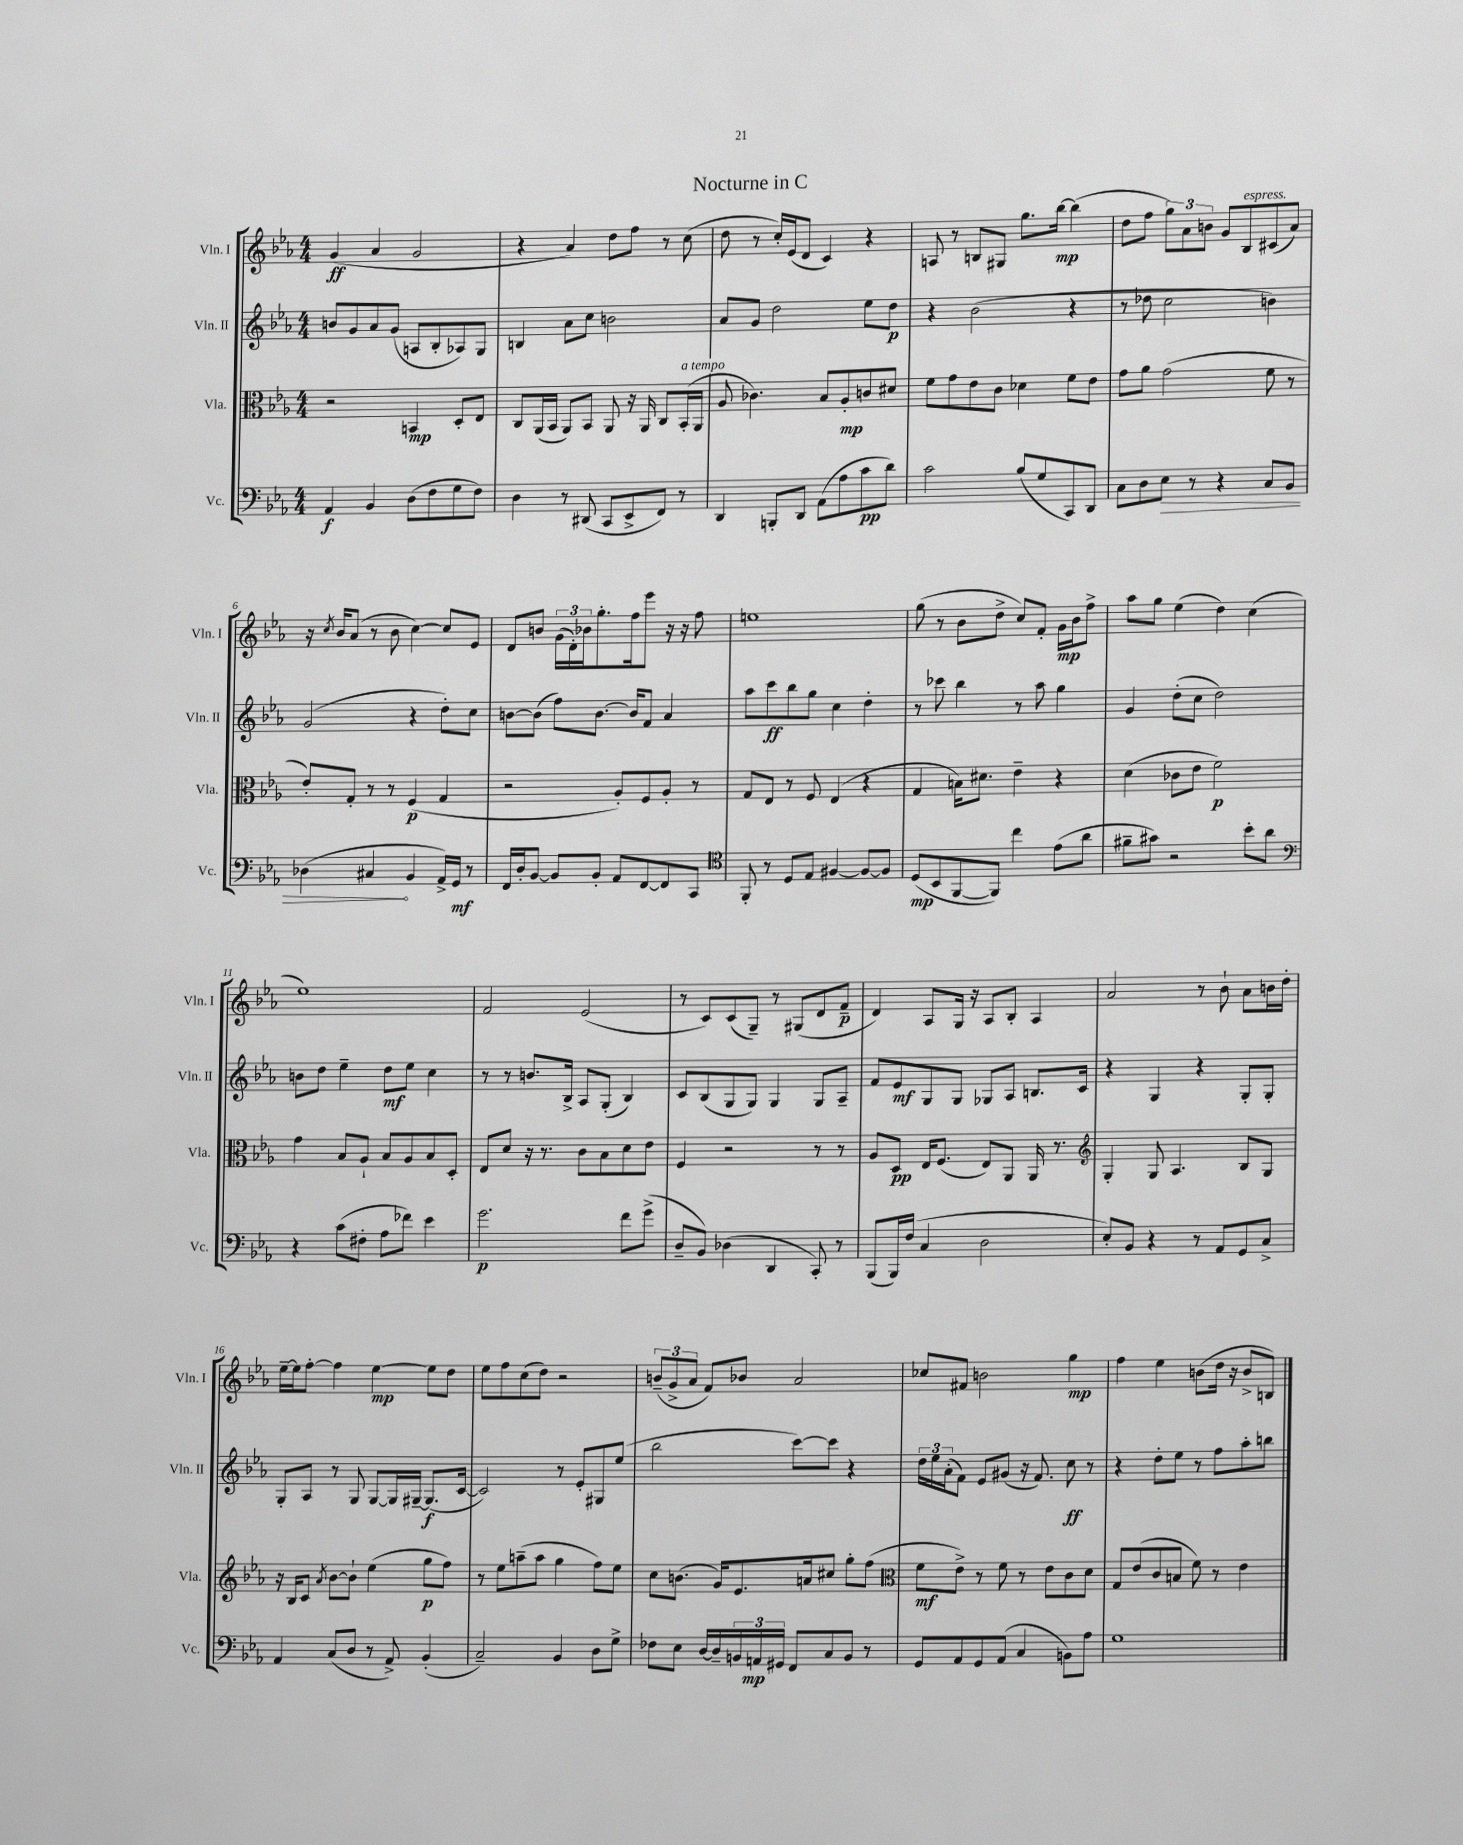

**kern	**dynam	**kern	**dynam	**kern	**dynam	**kern	**dynam
*part4	*part4	*part3	*part3	*part2	*part2	*part1	*part1
*staff4	*staff4	*staff3	*staff3	*staff2	*staff2	*staff1	*staff1
*I"Vc.	*	*I"Vla.	*	*I"Vln. II	*	*I"Vln. I	*
*I'Vc.	*	*I'Vla.	*	*I'Vln. II	*	*I'Vln. I	*
*clefF4	*	*clefC3	*	*clefG2	*	*clefG2	*
*k[b-e-a-]	*	*k[b-e-a-]	*	*k[b-e-a-]	*	*k[b-e-a-]	*
*M4/4	*	*M4/4	*	*M4/4	*	*M4/4	*
=1	=1	=1	=1	=1	=1	=1	=1
4AA-/	f	2r	.	8bn/L	.	(4g/	ff
.	.	.	.	8g/	.	.	.
4BB-/	.	.	.	8a-/	.	4a-/	.
.	.	.	.	(8g/J	.	.	.
(8D\L	.	4BBn/	mp	8An/L	.	2g/	.
8F\	.	.	.	8B-'/	.	.	.
8G\	.	8D'/L	.	8A-X/)	.	.	.
8F\J)	.	8E-/J	.	8G/J	.	.	.
=2	=2	=2	=2	=2	=2	=2	=2
4D\	.	8C/L	.	4Bn/	.	4r	.
.	.	(16AA-/L	.	.	.	.	.
.	.	16BB-/JJ	.	.	.	.	.
8r	.	8AA-/L)	.	8a-\L	.	4a-/)	.
(8DD#X/	.	8BB-/J	.	8cc\J	.	.	.
8CC/L	.	8AA-/	.	2bn\	.	8dd\L	.
8EE-^/	.	16r	.	.	.	8ff\J	.
.	.	16AA-/	.	.	.	.	.
8FF/J)	.	8C/L	.	.	.	8r	.
!	!	!LO:TX:a:i:t=a tempo	!	!	!	!	!
8r	.	(16BB-'/L	.	.	.	(8cc\	.
.	.	16AA-/JJ	.	.	.	.	.
=3	=3	=3	=3	=3	=3	=3	=3
4DD/	.	8A-/	.	8a-/L	.	8dd\	.
.	.	4.c-X\)	.	8g/J	.	8r	.
8BBBn'/L	.	.	.	2dd\	.	16cc'/LL)	.
.	.	.	.	.	.	(16e-/J	.
8DD/J	.	.	.	.	.	8d/J	.
(8AA-\L	.	8B-/L	.	.	.	4c/)	.
8A-\	.	8A-'/	mp	.	.	.	.
8c\	pp	8cn/	.	8ee-\L	.	4r	.
8d\J)	.	8d#X/J	.	8dd\J	p	.	.
=4	=4	=4	=4	=4	=4	=4	=4
2c\	.	8f\L	.	4r	.	8An/	.
.	.	8g\	.	.	.	8r	.
.	.	8e-\	.	(2b-\	.	8Bn/L	.
.	.	8c\J	.	.	.	8G#X/J	.
(8B-/L	.	4d-X\	.	.	.	8.gg\L	.
8G/	.	.	.	.	.	.	.
.	.	.	.	.	.	[16bb-\Jk	mp
8CC/)	.	8f\L	.	4r	.	(4bb-\]	.
8DD/J	.	8e-\J	.	.	.	.	.
=5	=5	=5	=5	=5	=5	=5	=5
8C\L	.	8g\L	.	8r	.	8dd\L	.
8D\	.	8a-\J	.	8dd-X\	.	8ff\J	.
!	!LO:HP:b	!	!	!	!	!	!
8E-\J	>	(2g\	.	2cc\	.	12gg\L)	.
.	.	.	.	.	.	12a-\	.
8r	.	.	.	.	.	.	.
.	.	.	.	.	.	12bn\J	.
4r	.	.	.	.	.	8g/L	.
!	!	!	!	!	!	!LO:TX:a:i:t=espress.	!
.	.	.	.	.	.	8B-/	.
8C/L	.	8f\	.	4bn\)	.	(8c#X/	.
8BB-/J	.	8r	.	.	.	8a-/J)	.
!!LO:LB:g=z
=6	=6	=6	=6	=6	=6	=6	=6
(4D-X\	.	8e-'/L)	.	(2g/	.	16r	.
.	.	.	.	.	.	8qcc/	.
.	.	.	.	.	.	16b-/KL	.
.	.	8G'/J	.	.	.	(8a-/J	.
4C#X/	.	8r	.	.	.	8r	.
.	.	8r	.	.	.	8b-\	.
4BB-/	]	(4F/	p	4r	.	[4cc\)	.
16AA-^/LL)	.	4G/	.	8dd'\L)	.	8cc/L]	.
16GG/JJ	mf	.	.	.	.	.	.
8r	.	.	.	8cc\J	.	8e-/J	.
=7	=7	=7	=7	=7	=7	=7	=7
16FF/LL	.	2r	.	[8bn\L	.	8d/L	.
16D'/J	.	.	.	.	.	.	.
[8BB-/J	.	.	.	(8b\J]	.	8bn/J	.
8BB-/L]	.	.	.	8ff\L)	.	(24g\LL	.
.	.	.	.	.	.	24d'\)	.
.	.	.	.	.	.	24b-X\J	.
8BB-'/J	.	.	.	[8.b\J	.	8.gg'\	.
8AA-/L	.	8A-'/L)	.	.	.	.	.
.	.	.	.	16b/KL]	.	16ff\k	.
[8FF/	.	8F/	.	8f/J	.	8eee-\J	.
8FF/]	.	8A-'/J	.	4a-/	.	16r	.
.	.	.	.	.	.	16r	.
8CC/J	.	8r	.	.	.	8ff\	.
=8	=8	=8	=8	=8	=8	=8	=8
*clefC4	*	*	*	*	*	*	*
8FF'/	.	8G/L	.	8aa-\L	.	1een	.
8r	.	8E-/J	.	8ccc\	ff	.	.
8D/L	.	8r	.	8bb-\	.	.	.
8E-/J	.	8F/	.	8gg\J	.	.	.
[4F#X/	.	(4E-/	.	4cc\	.	.	.
8F#/L_	.	4r	.	4dd'\	.	.	.
8F#/J]	.	.	.	.	.	.	.
=9	=9	=9	=9	=9	=9	=9	=9
(8D/L	mp	4G/	.	8r	.	(8gg\	.
8BB-/	.	.	.	8ccc-X\	.	8r	.
[8FF/	.	16Bn\KL)	.	4bb-\	.	8b-\L	.
.	.	8.d#X\J	.	.	.	.	.
8FF/J])	.	.	.	.	.	8dd^\J	.
4cc\	.	4e-~\	.	8r	.	8cc/L)	.
.	.	.	.	8aa-\	.	8f'/J	.
(8e-\L	.	4r	.	4gg\	.	16g\LL	mp
.	.	.	.	.	.	16b-\J	.
8a-\J	.	.	.	.	.	8ff^\J	.
=10	=10	=10	=10	=10	=10	=10	=10
8f#X~\L	.	(4d\	.	4g/	.	8aa-\L	.
8g#X\J)	.	.	.	.	.	8gg\J	.
2r	.	8c-X\L	.	(8dd'\L	.	(4ee-\	.
.	.	8e-\J	.	8cc\J	.	.	.
.	.	2f\)	p	2dd\)	.	4dd\)	.
8b-'\L	.	.	.	.	.	(4cc\	.
8a-\J	.	.	.	.	.	.	.
!!LO:LB:g=z
=11	=11	=11	=11	=11	=11	=11	=11
*clefF4	*	*	*	*	*	*	*
4r	.	4g\	.	8bn\L	.	1ee-)	.
.	.	.	.	8dd\J	.	.	.
(8c\L	.	8B-/L	.	4ee-~\	.	.	.
8F#X'\J	.	8A-`/J	.	.	.	.	.
8A-\L	.	8B-/L	.	8dd\L	mf	.	.
8f-X\J)	.	8A-/	.	8ee-\J	.	.	.
4e-\	.	8B-/	.	4cc\	.	.	.
.	.	8D'/J	.	.	.	.	.
=12	=12	=12	=12	=12	=12	=12	=12
2.g\	p	8E-/L	.	8r	.	2f/	.
.	.	8d/J	.	8r	.	.	.
.	.	16r	.	8.bn/L	.	.	.
.	.	8.r	.	.	.	.	.
.	.	.	.	16B-^/Jk	.	.	.
.	.	8c\L	.	8A-/L	.	(2e-/	.
.	.	8B-\	.	(8G'/J	.	.	.
8f\L	.	8d\	.	4B-/)	.	.	.
(8g^\J	.	8e-\J	.	.	.	.	.
=13	=13	=13	=13	=13	=13	=13	=13
8D~/L	.	4F/	.	8c/L	.	8r	.
8BB-/J)	.	.	.	(8B-/	.	8c/L)	.
(4D-X\	.	2r	.	8G/	.	(8c/	.
.	.	.	.	8G/J)	.	8G~/J)	.
4DD/	.	.	.	4G/	.	8r	.
.	.	.	.	.	.	(8G#X/L	.
8CC'/)	.	8r	.	8G/L	.	8d/	.
8r	.	8r	.	8A-~/J	.	8f~/J	p
=14	=14	=14	=14	=14	=14	=14	=14
(8BBB-/L	.	8A-/L	.	8f/L	.	4d/)	.
16BBB-/L)	.	8D/J	pp	8e-/	mf	.	.
(16F/JJ	.	.	.	.	.	.	.
4C/	.	16E-/KL	.	8G/	.	8A-/L	.
.	.	(8.F/J	.	.	.	.	.
.	.	.	.	8G/J	.	16G/Jk	.
.	.	.	.	.	.	16r	.
2D\	.	8E-/L)	.	8G-X/L	.	8A-/L	.
.	.	8AA-/J	.	8A-/J	.	8B-'/J	.
.	.	16AA-/	.	8.Bn/L	.	4A-/	.
.	.	8.r	.	.	.	.	.
.	.	.	.	16c/Jk	.	.	.
=15	=15	=15	=15	=15	=15	=15	=15
*	*	*clefG2	*	*	*	*	*
8E-'/L)	.	4G'/	.	4r	.	2a-/	.
8BB-/J	.	.	.	.	.	.	.
4r	.	8G/	.	4G/	.	.	.
.	.	4.A-/	.	.	.	.	.
8r	.	.	.	4r	.	8r	.
8AA-/L	.	.	.	.	.	8b-`\	.
8GG/	.	8B-/L	.	8G'/L	.	8a-\L	.
8C^/J	.	8G/J	.	8G'/J	.	16bn\L	.
.	.	.	.	.	.	16dd'\JJ	.
!!LO:LB:g=z
=16	=16	=16	=16	=16	=16	=16	=16
4AA-/	.	16r	.	8G'/L	.	[16ee-~\LL	.
.	.	16B-/KL	.	.	.	16ee-\J]	.
.	.	8c/J	.	8A-/J	.	[8ff'\J	.
.	.	8qa-/	.	.	.	.	.
(8C/L	.	[8b-\L	.	8r	.	4ff\]	.
8D/J	.	8b-`\J]	.	8G/	.	.	.
8r	.	(4ee-\	.	[8G/L	.	[4ee-\	mp
8AA-^/)	.	.	.	16G/L]	.	.	.
.	.	.	.	[16G#X~/JJ	.	.	.
(4BB-'/	.	8gg\L	p	(8.G#/L]	f	8ee-\L]	.
.	.	8ff\J)	.	.	.	8dd\J	.
.	.	.	.	[16c/Jk	.	.	.
=17	=17	=17	=17	=17	=17	=17	=17
2C~/)	.	8r	.	2c/])	.	8ee-\L	.
.	.	8ee-\L	.	.	.	8ff\	.
.	.	(8aan~\	.	.	.	(8cc\	.
.	.	8aa\J	.	.	.	8dd\J)	.
4BB-/	.	4gg\	.	8r	.	2r	.
.	.	.	.	8e-'/L	.	.	.
8D\L	.	8ff\L)	.	8G#X/	.	.	.
8G^\J	.	8ee-\J	.	(8ee-/J	.	.	.
=18	=18	=18	=18	=18	=18	=18	=18
8F-X\L	.	8cc\L	.	2bb-\	.	(12bn~/L	.
.	.	.	.	.	.	12g^/	.
8E-\J	.	(8.bn\J	.	.	.	.	.
.	.	.	.	.	.	12a-/J	.
[16D/LL	.	.	.	.	.	8f/L)	.
16D~/]	.	16g/KL)	.	.	.	.	.
24BBn/	.	8.e-/	.	.	.	8b-X/J	.
24AAn/	mp	.	.	.	.	.	.
24GG#X/JJ	.	.	.	.	.	.	.
8FF/L	.	.	.	[8ccc\L)	.	2a-/	.
.	.	16an/k	.	.	.	.	.
8C/	.	8cc#X/J	.	8ccc\J]	.	.	.
8BB/J	.	8gg'\L	.	4r	.	.	.
8r	.	(8ff\J	.	.	.	.	.
=19	=19	=19	=19	=19	=19	=19	=19
*	*	*clefC3	*	*	*	*	*
8GG/L	.	8f\L	mf	24dd\LL	.	8cc-X/L	.
.	.	.	.	24ee-\	.	.	.
.	.	.	.	(24a-'\J	.	.	.
8AA-/	.	8e-^\J)	.	8f\J)	.	8f#X/J	.
8GG/	.	8r	.	8e-/L	.	2bn\	.
(8AA-/J	.	8f\	.	(8g#X/J	.	.	.
4C/	.	8r	.	16r	.	.	.
.	.	.	.	8.f/)	.	.	.
.	.	8e-\L	.	.	.	.	.
8BBn\L)	.	8c\	.	8cc\	ff	4gg\	mp
8A-\J	.	8d\J	.	8r	.	.	.
=20	=20	=20	=20	=20	=20	=20	=20
1G	.	8G/L	.	4r	.	4ff\	.
.	.	(8e-/	.	.	.	.	.
.	.	8c/	.	8dd'\L	.	4ee-\	.
.	.	8Bn/J	.	8ee-\J	.	.	.
.	.	8f\)	.	8r	.	(8bn\L	.
.	.	8r	.	8ff\L	.	16dd\Jk	.
.	.	.	.	.	.	16r	.
.	.	4e-\	.	8aa-'\	.	8b^/L	.
.	.	.	.	8bbn\J	.	8Bn/J)	.
==	==	==	==	==	==	==	==
*-	*-	*-	*-	*-	*-	*-	*-
